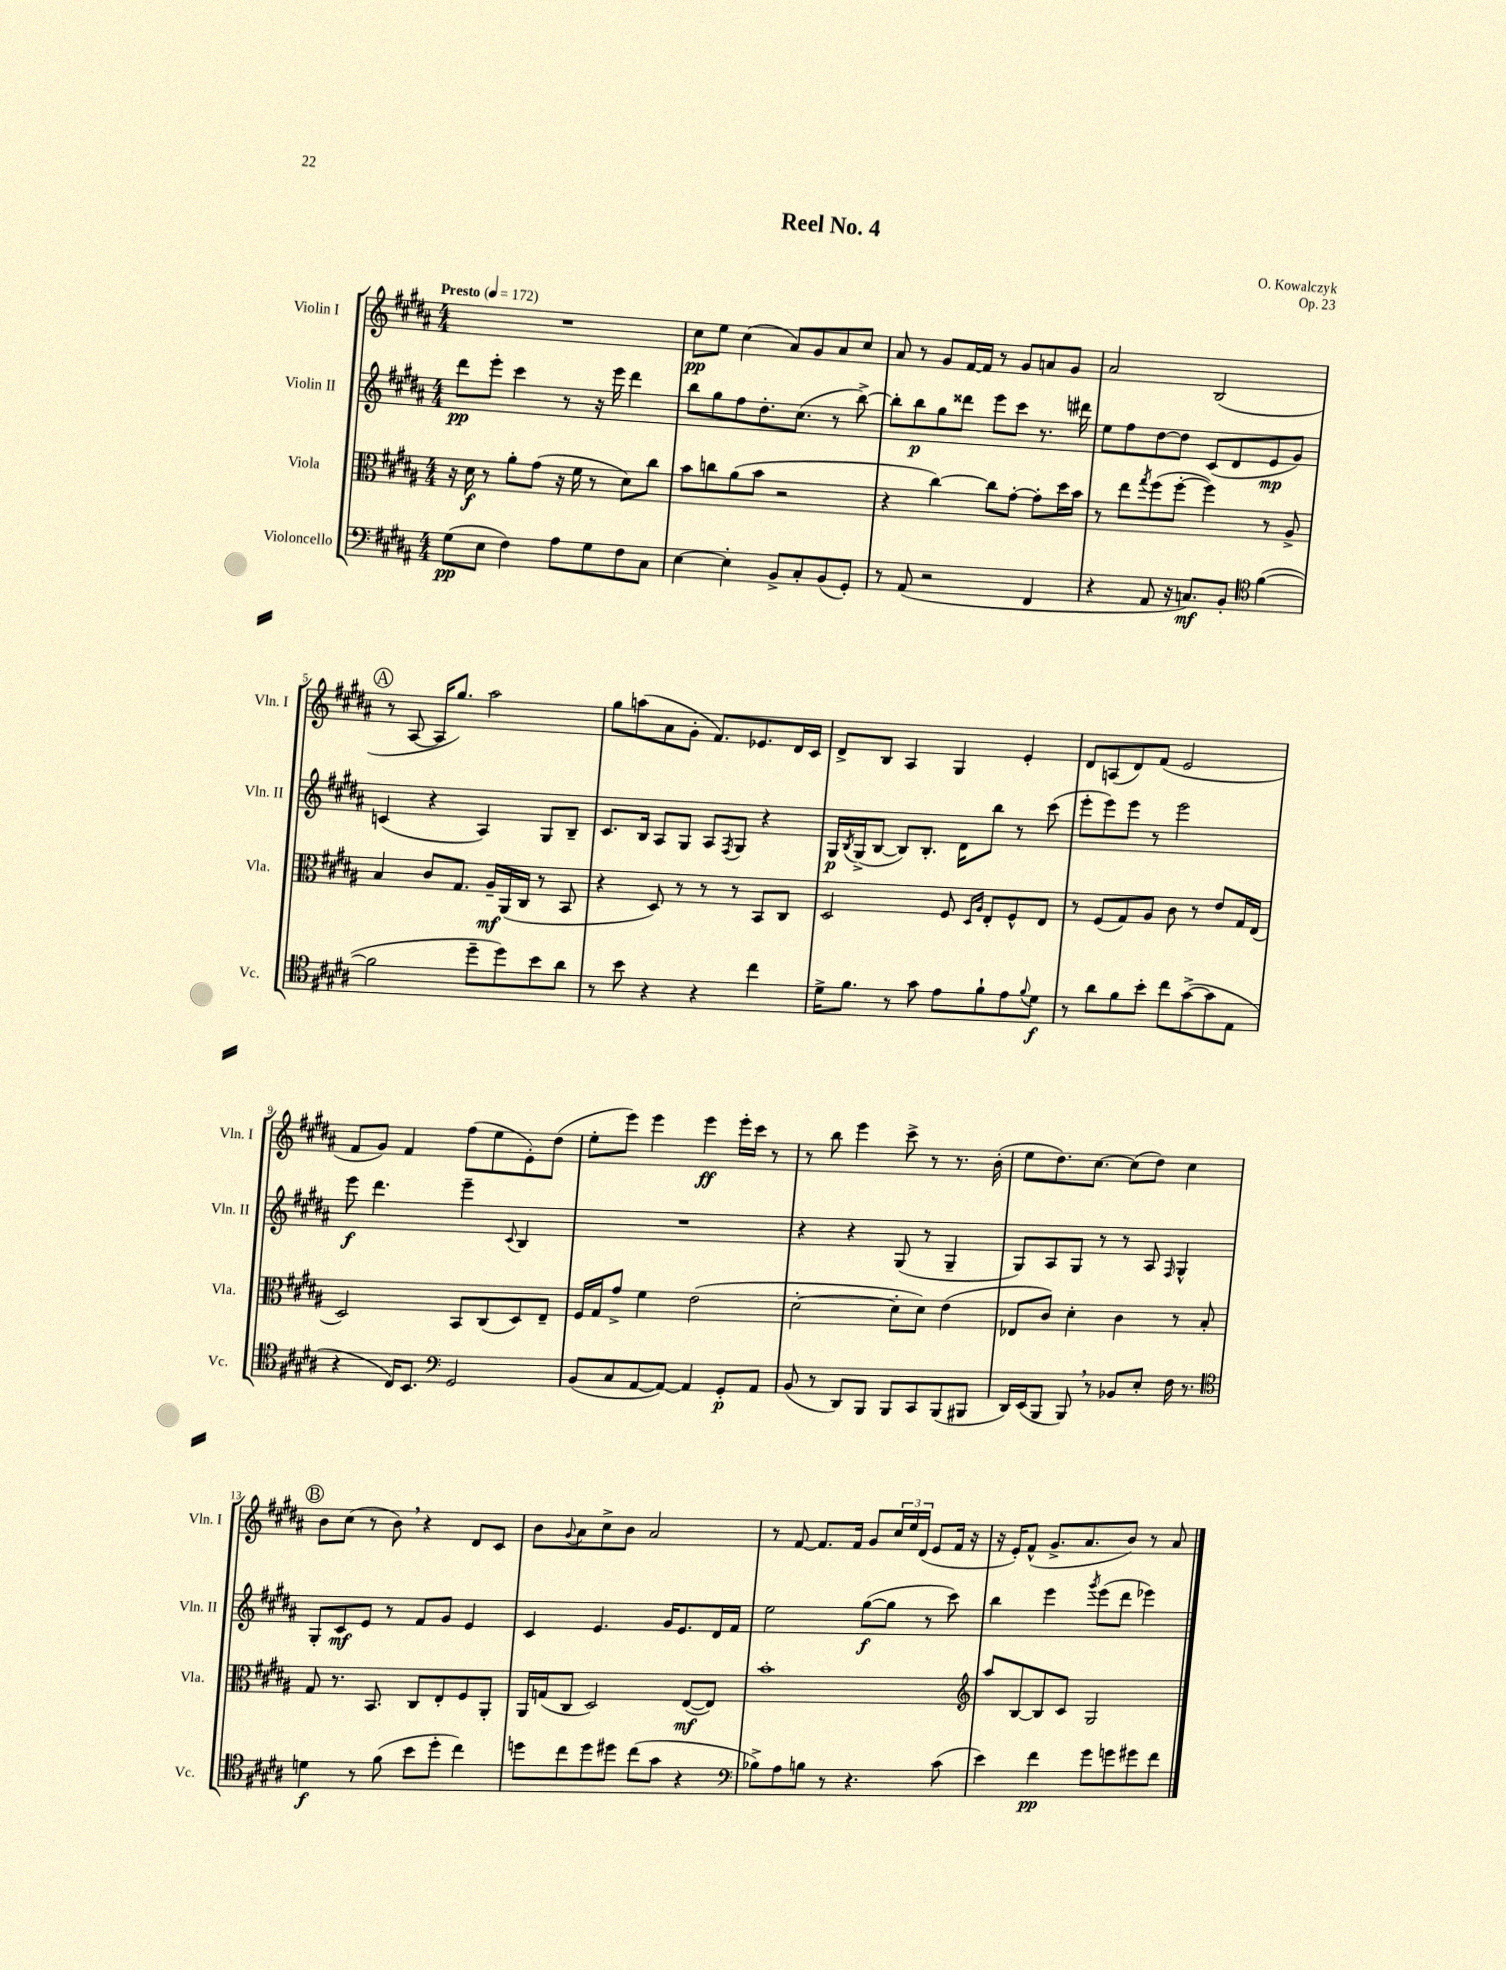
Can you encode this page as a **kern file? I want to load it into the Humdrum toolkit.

**kern	**kern	**kern	**kern
*staff4	*staff3	*staff2	*staff1
*clefF4	*clefC3	*clefG2	*clefG2
*k[f#c#g#d#a#]	*k[f#c#g#d#a#]	*k[f#c#g#d#a#]	*k[f#c#g#d#a#]
*M4/4	*M4/4	*M4/4	*M4/4
*MM172	*MM172	*MM172	*MM172
(8G#	16r	8ddd#	1r
.	16d#	.	.
8E	8r	8eee'	.
4F#)	8a#'	4ccc#	.
.	(8g#	.	.
8A#	16r	8r	.
.	16f#	.	.
8G#	8r	16r	.
.	.	16eee	.
8F#	8d#)	4ddd#	.
8C#	8cc#	.	.
=	=	=	=
[4E	8b	8bb	8cc#
.	8cc	8gg#	8ee
4E']	(8a#	8ff#	(4cc#
.	8b	8.dd#'	.
8BB^	2r	.	8a#)
.	.	(8.cc#	.
8C#'	.	.	8g#
(8BB	.	8r	8a#
8GG#')	.	[8bb^)	8cc#
=	=	=	=
8r	4r	8bb']	8a#
(8AA#	.	8bb	8r
2r	[4cc#)	8gg#	8g#
.	.	8ddd##	[16f#
.	.	.	16f#]
.	8cc#]	8eee	8r
.	[8g#'	8ccc#	8g#
4FF#	8g#']	8.r	8a
.	16dd#	.	8g#
.	16b	16ddd#	.
=	=	=	=
4r	8r	8ee	2a#
.	8ee	8ff#	.
.	8qgg#	.	.
8AA#	(8ff#	[8dd#	.
16r	[8ff#'	8dd#]	.
8.C)	.	.	.
.	4ff#])	(8c#	(2B
8BB'	.	8d#	.
*clefC4	*	*	*
([4f#	8r	8e	.
.	8A#^	8g#)	.
=	=	=	=
2f#]	4B	(4c	8r
.	.	.	[8A#
.	8c#	4r	16A#]
.	.	.	8.gg#)
.	8.G#	.	.
8dd#~	.	4A#)	2aa#
.	16A#~	.	.
8dd#)	(16AA#	.	.
.	16C#	.	.
8b	8r	8G#	.
8a#	8BB	8B~	.
=	=	=	=
8r	4r	8.c#	8gg#
8b	.	.	(8aa
.	.	16B	.
4r	8D#)	8A#	8a#
.	8r	8G#	8g#'
4r	8r	8A#	8.f#)
.	.	8qF#	.
.	8r	8G#	.
.	.	.	8.e-
4cc#	8BB	4r	.
.	8C#	.	16d#
.	.	.	16c#
=	=	=	=
16d#^	2D#	16G#	8d#^
.	.	8qB	.
8.f#	.	(16G#^	.
.	.	[8B	8B
8r	.	8B])	4A#
8g#	.	8.B'	.
8e	8F#	.	4G#
.	.	16d#	.
.	16qqD#	.	.
.	16qqA#	.	.
8f#`	8E'	8bb	.
8e	8F#^^	8r	4e'
8qqf#	.	.	.
8d#	8E	(8ccc#	.
=	=	=	=
8r	8r	8eee'	8d#
8a#	(8F#	8eee)	(8A
8f#	8G#)	8eee	8d#)
8b'	8A#	8r	(8f#
8cc#	8c#	2eee	2e
([8g#^	8r	.	.
8g#]	8e	.	.
8E	16G#	.	.
.	(16E	.	.
=	=	=	=
4r	2D#)	8eee	8f#
.	.	4.ddd#	8g#)
16C#)	.	.	4f#
8.BB	.	.	.
*clefF4	*	*	*
2GG#	8BB	4eee~	(8ff#
.	(8C#	.	8ee
.	.	8qqc#	.
.	8D#)	4B	8e')
.	8E~	.	(8dd#
=	=	=	=
(8BB	16F#	1r	8ee'
.	16G#	.	.
8C#	8g#^	.	8eee)
[8AA#	4f#	.	4eee
8AA#_)	.	.	.
4AA#]	(2e	.	4eee
8GG#'	.	.	16eee'
.	.	.	16ccc#
8AA#	.	.	8r
=	=	=	=
(8BB	[2d#'	4r	8r
8r	.	.	8bb
8DD#)	.	4r	4eee
8BBB	.	.	.
8BBB	8d#']	(8G#	8ccc#^
8CC#	8d#)	8r	8r
(8BBB	(4e	4G#~	8.r
8BBB#	.	.	.
.	.	.	(16b'
=	=	=	=
16DD#)	8E-	8G#)	8ee
(16EE	.	.	.
8BBB	8c#)	8A#	8.dd#)
8BBB)	4d#'	8G#	.
.	.	.	[8.cc#
8r	.	8r	.
8BB-	4c#	8r	(8cc#]
8E'	.	8A#	8dd#)
.	.	16qqF#	.
16F#	8r	4G#^^	4cc#
8.r	.	.	.
.	8B'	.	.
=	=	=	=
*clefC4	*	*	*
4d	8G#	8G#'	8b
.	8.r	8c#	(8cc#
8r	.	8e	8r
.	8.BB	.	.
(8f#	.	8r	8b)
8b	8C#	8f#	4r
8dd#'	8E'	8g#	.
4cc#)	8F#	4e	8d#
.	8AA#'	.	8c#
=	=	=	=
8dd	16AA#	4c#	8b
.	(16G	.	.
.	.	.	8qqg#
8cc#	8C#	.	8a#
8dd	2D#)	4.e	8cc#^
8dd#	.	.	8b
(8cc#	.	.	2a#
8g#	.	16g#	.
.	.	8.e	.
4r	([8E	.	.
.	8E])	16d#	.
.	.	16f#	.
=	=	=	=
*clefF4	*	*	*
8B-^)	1b'	2ee	8r
8A#	.	.	[8f#
8B	.	.	8.f#]
8r	.	.	.
.	.	.	16f#
4.r	.	([8gg#	8g#
.	.	8gg#]	24cc#
.	.	.	24ee
.	.	.	(24d#
.	.	8r	8e
(8c#	.	8ccc#)	16f#
.	.	.	16r
=	=	=	=
*	*clefG2	*	*
4e)	8aa#	4bb	16r
.	.	.	16e')
.	[8B	.	(8f#^^
4f#	8B]	4eee	8.g#^
.	8c#	.	.
.	.	.	8.a#
.	.	8qggg#	.
8g#	2G#	(8eee	.
8g	.	8ddd#	8b)
8g#	.	4eee-)	8r
8f#	.	.	8a#
==	==	==	==
*-	*-	*-	*-
